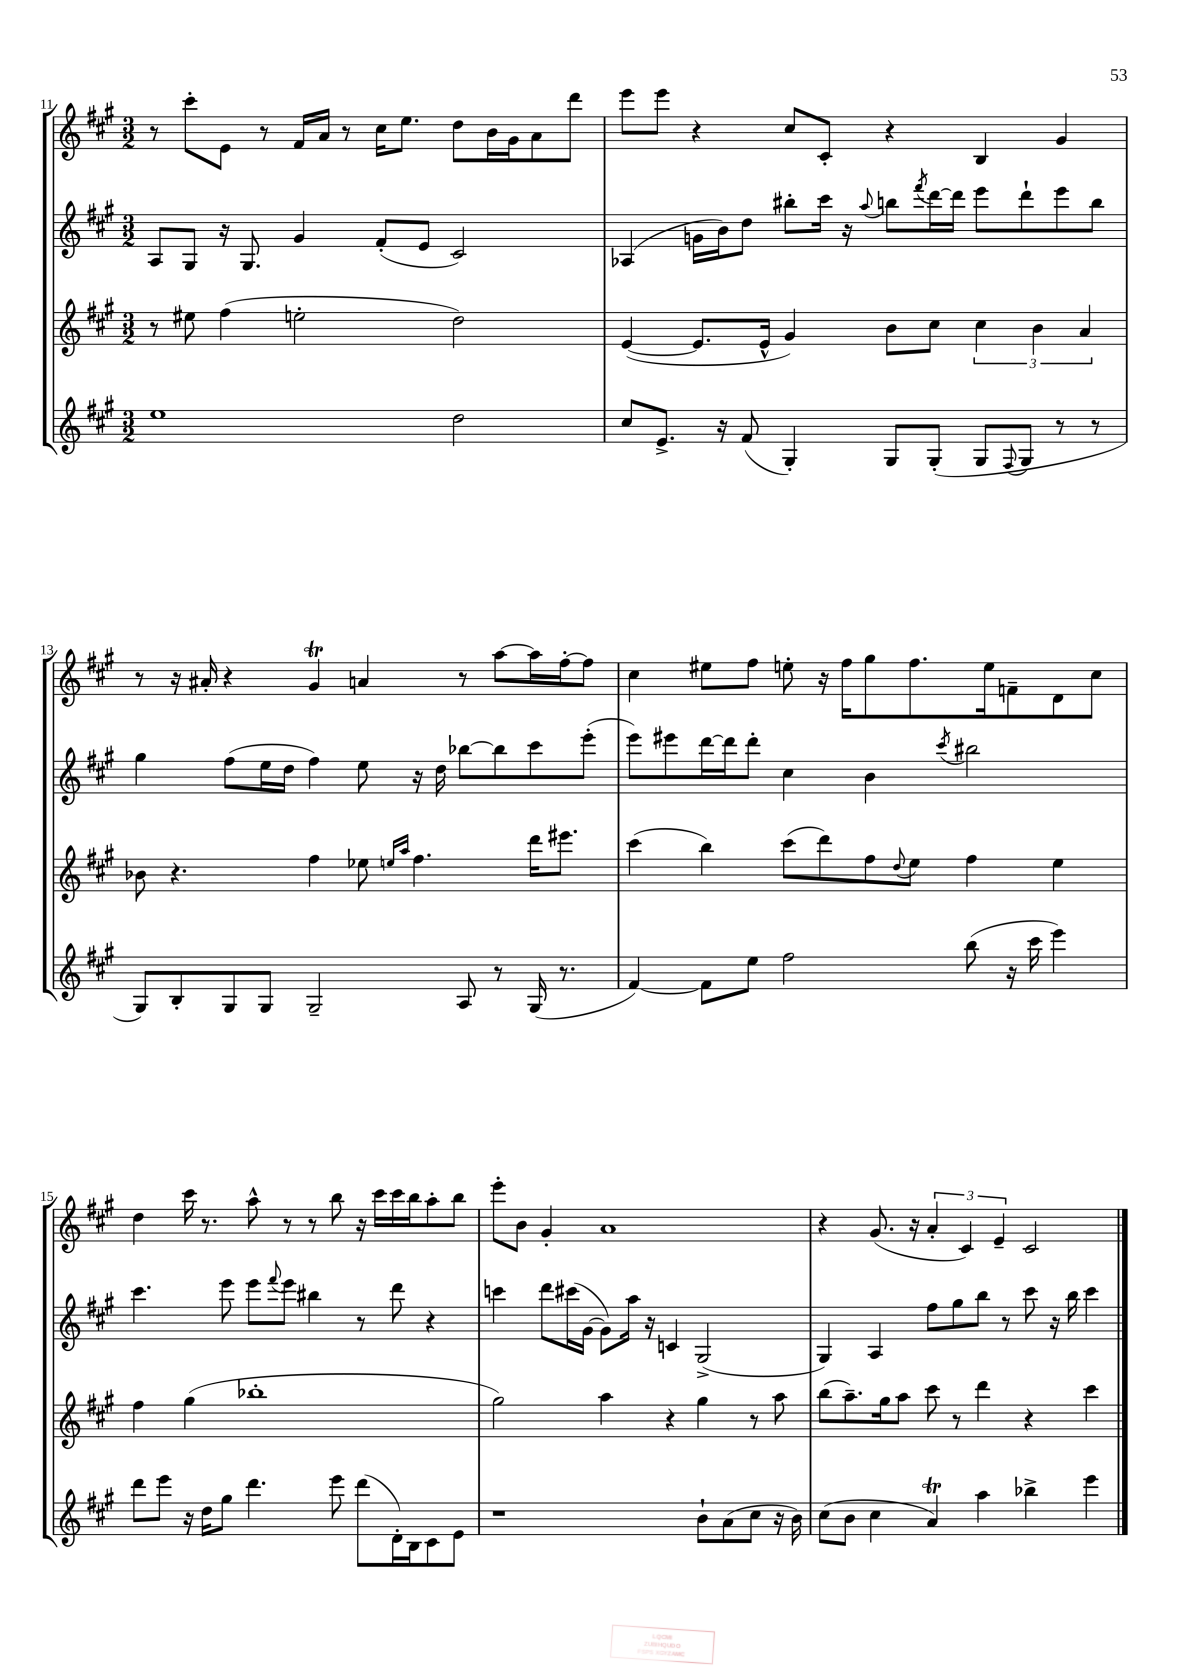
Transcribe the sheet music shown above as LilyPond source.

<<
\new StaffGroup <<
\new Staff = "s0" {
    \clef treble \key a \major \numericTimeSignature \time 3/2
    r8 cis'''8-. e'8 r8 fis'16 a'16 r8 cis''16 e''8. d''8 b'16 gis'16 a'8 d'''8 |
    e'''8 e'''8 r4 cis''8 cis'8-. r4 b4 gis'4 |
    r8 r16 ais'16-. r4 gis'4\trill a'4 r8 a''8~ a''16 fis''16~-. fis''8 |
    cis''4 eis''8 fis''8 e''8-. r16 fis''16 gis''8 fis''8. e''16 f'8-- d'8 cis''8 |
    d''4 cis'''16 r8. a''8-^ r8 r8 b''8 r16 cis'''16 cis'''16 b''16 a''8-. b''8 |
    e'''8-. b'8 gis'4-. a'1 |
    r4 gis'8.( r16 \tuplet 3/2 { a'4-. cis'4) e'4-- } cis'2 \bar "|." |
}
\new Staff = "s1" {
    \clef treble \key a \major \numericTimeSignature \time 3/2
    a8 gis8 r16 gis8. gis'4 fis'8-.( e'8 cis'2) |
    aes4( g'16 b'16) d''8 bis''8-. cis'''16 r16 \appoggiatura { a''8 } b''8 \acciaccatura { fis'''8 } d'''16~ d'''16 e'''8 d'''8-! e'''8 b''8 |
    gis''4 fis''8( e''16 d''16 fis''4) e''8 r16 d''16 bes''8~ bes''8 cis'''8 e'''8-.( |
    e'''8) eis'''8 d'''16~ d'''16 d'''8-. cis''4 b'4 \acciaccatura { cis'''8 } bis''2 |
    cis'''4. e'''8 e'''8 \appoggiatura { fis'''8 } e'''8 bis''4 r8 d'''8 r4 |
    c'''4 d'''8 cis'''16( gis'16~ gis'8) a''16 r16 c'4 gis2->( |
    gis4) a4 fis''8 gis''8 b''8 r8 cis'''8 r16 b''16 cis'''4 \bar "|." |
}
\new Staff = "s2" {
    \clef treble \key a \major \numericTimeSignature \time 3/2
    r8 eis''8 fis''4( e''2-. d''2) |
    e'4~( e'8. e'16-^ gis'4) b'8 cis''8 \tuplet 3/2 { cis''4 b'4 a'4 } |
    bes'8 r4. fis''4 ees''8 \grace { e''16 a''16 } fis''4. d'''16 eis'''8. |
    cis'''4( b''4) cis'''8( d'''8) fis''8 \appoggiatura { d''8 } e''8 fis''4 e''4 |
    fis''4 gis''4( bes''1-. |
    gis''2) a''4 r4 gis''4 r8 a''8 |
    b''8( a''8.--) gis''16 a''8 cis'''8 r8 d'''4 r4 cis'''4 \bar "|." |
}
\new Staff = "s3" {
    \clef treble \key a \major \numericTimeSignature \time 3/2
    e''1 d''2 |
    cis''8 e'8.-> r16 fis'8( gis4-.) gis8 gis8-.( gis8 \appoggiatura { fis8 } gis8 r8 r8 |
    gis8) b8-. gis8 gis8 gis2-- a8 r8 gis16( r8. |
    fis'4~) fis'8 e''8 fis''2 b''8( r16 cis'''16 e'''4) |
    d'''8 e'''8 r16 d''16 gis''8 d'''4. e'''8 d'''8( d'16-.) b16 cis'8 e'8 |
    r1 b'8-! a'8( cis''8 r16 b'16) |
    cis''8( b'8 cis''4 a'4\trill) a''4 bes''4-> e'''4 \bar "|." |
}
>>
>>
\layout { \context { \Score currentBarNumber = #11 } }
